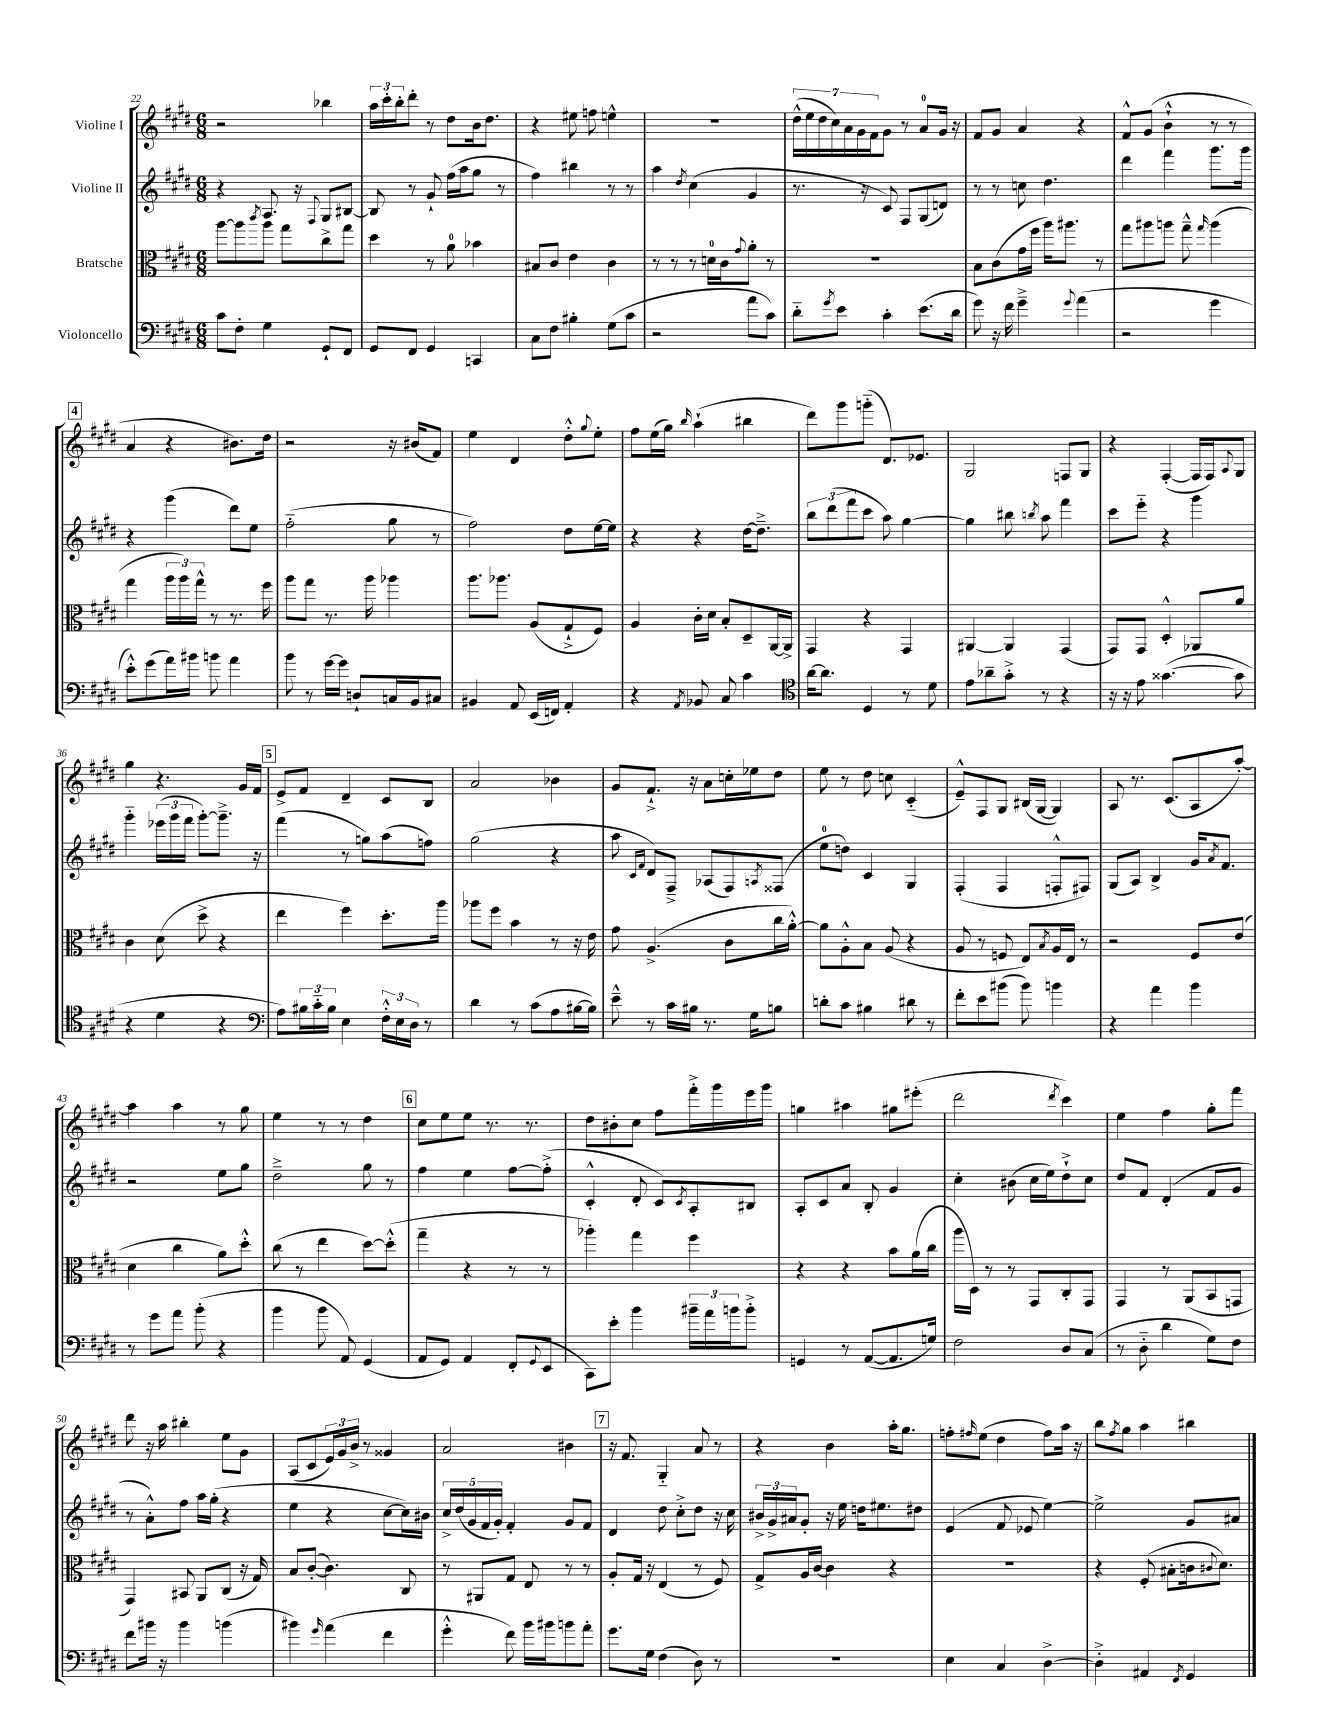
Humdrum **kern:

**kern	**kern	**kern	**kern
*part4	*part3	*part2	*part1
*staff4	*staff3	*staff2	*staff1
*I"Violoncello	*I"Bratsche	*I"Violine II	*I"Violine I
*clefF4	*clefC3	*clefG2	*clefG2
*k[f#c#g#d#]	*k[f#c#g#d#]	*k[f#c#g#d#]	*k[f#c#g#d#]
*M6/8	*M6/8	*M6/8	*M6/8
=22	=22	=22	=22
8c#\L	[8aa\L	4r	2r
8F#'\J	8aa\]	.	.
.	8qccc#/	.	.
4G#\	8aa\J	8.A/	.
.	8gg#\L	.	.
.	.	16r	.
.	.	8qqF#/	.
8GG#`/L	8cc#^\	8G#/L	4bb-X\
8FF#/J	8gg#\J	[8B#X/J	.
=23	=23	=23	=23
8GG#/L	4dd#\	8B#/]	24aa\LL
.	.	.	24ccc#'\
.	.	.	24bb'\J
8FF#/J	.	8r	8ddd#'\J
4GG#/	8r	8g#`/	8r
.	8a\	(16ff#\LL	8dd#\L
.	.	16aa\J	.
4CCn/	4b-X\	8gg#\J	16b\k
.	.	.	8.dd#\J
.	.	8r	.
=24	=24	=24	=24
8C#\L	8B#X/L	4ff#\)	4r
8F#\J	8c#/J	.	.
4B#X'\	4e\	4bb#X\	8ee#X\
.	.	.	8ffn\
(8G#\L	4c#\	8r	4een^^\
8c#\J	.	8r	.
=25	=25	=25	=25
2r	8r	4aa\	2.r
.	8r	.	.
.	.	8qdd#/	.
.	8r	(4cc#\	.
.	16dn\LL	.	.
.	16c#\J	.	.
.	8qqg#/	.	.
8a\L	8a'\J	4g#/	.
8c#\J)	8r	.	.
=26	=26	=26	=26
8d#\L	2.r	8.r	(28dd#^^\LL
.	.	.	28ee\
.	.	.	28dd#\
.	.	.	28cc#\)
8qg#/	.	.	.
8e\J	.	.	.
.	.	.	28a\
.	.	.	28g#\
.	.	16r	.
.	.	.	28f#\J
4c#'\	.	8c#/)	8g#\J
.	.	8F#/L	8r
(8.e\L	.	(8G#/	8a/L
.	.	8dn/J)	16g#/Jk
16d#\Jk	.	.	16r
=27	=27	=27	=27
8g#\)	8B\L	8r	8f#/L
16r	(8c#\	8r	8g#/J
16f#\	.	.	.
4g#~^\	16g#\L	8ccn\	4a/
.	16ff#\JJ	.	.
.	16aa\KL)	4.dd#\	.
.	8.aa#X\J	.	.
8qqg#/	.	.	.
(4a\	.	.	4r
.	8r	.	.
=28	=28	=28	=28
2r	8gg#\L	4ddd#\	8f#^^/L
.	8aa#X\	.	(8g#/J
.	8aan\J	4fff#\	4b`^^\
.	8gg#~^^\	.	.
.	16qqgg#/	.	.
4g#\	(4aa\	8.ggg#\L	8r
.	.	.	8r
.	.	16ggg#\Jk	.
!!LO:LB:g=z
!!LO:REH:place=s1:t=4
=29	=29	=29	=29
8e'^^\L)	4gg#\	4r	4a/
(8g#\	.	.	.
16a\L)	24aa\LL	(4ggg#\	4r
.	24aa\)	.	.
16b#X\JJ	.	.	.
.	24gg#^^\JJ	.	.
8bn\	8r	.	.
4a\	8.r	8ddd#\L)	8.b#X\L)
.	.	8ee\J	.
.	16ff#\	.	16dd#\Jk
=30	=30	=30	=30
8b\	8aa\L	(2ff#\	2r
8r	8gg#\J	.	.
[16g#\LL	8.r	.	.
16g#\JJ]	.	.	.
8Dn`/L	.	.	.
.	16aa\	.	.
16Cn/L	4aa-X\	8gg#\	16r
16BB/J	.	.	(16b#X/KL
8C#X/J	.	8r	8f#/J)
=31	=31	=31	=31
4BB#X/	8.aa\L	2ff#\)	4ee\
.	8.aa-X\J	.	.
8AA/	.	.	4d#/
(16EE/LL	(8A/L	.	.
16FFn/JJ)	.	.	.
4AA'/	8G#`^/	8dd#\L	8dd#'^^\L
.	.	.	8qqgg#/
.	8F#/J)	[16ee\L	8ee'\J
.	.	16ee\JJ]	.
=32	=32	=32	=32
4r	4A/	4r	8ff#\L
.	.	.	(16ee\L
.	.	.	16gg#\JJ)
8qAA/	.	.	16qqbb/
8BB-X/	16c#'\LL	4r	(4aa`\
.	16d#\JJ	.	.
8C#/	8B'/L	.	.
4c#\	8D#~/	[16dd#\KL	4bb#X\
.	.	8.dd#~^\J]	.
.	[16AA/L	.	.
.	16AA^/JJ]	.	.
=33	=33	=33	=33
*clefC4	*	*	*
[16a\KL	4GG#/	12bb\L	8ddd#\L)
8.a\J]	.	.	.
.	.	(12ddd#\	.
.	.	.	8ggg#\
.	.	12fff#\	.
4D#/	4r	8ccc#\J	(8gggn\J
.	.	8aa\)	8.d#/L)
8r	4GG#/	[4gg#\	.
.	.	.	8.e-X/J
8d#\	.	.	.
=34	=34	=34	=34
8e\L	[4AA#X/	4gg#\]	2G#/
8a-X~\	.	.	.
8g#'^\J	4AA#/]	8bb#X\	.
.	.	8qbbn/	.
8r	.	8aa\	.
4r	(4GG#/	4fff#\	8Fn/L
.	.	.	8G#/J
=35	=35	=35	=35
16r	8GG#/L)	8ccc#\L	4r
16r	.	.	.
8e\	8GG#/J	8eee\J	.
([4.g##X\	4D#'^^/	4r	([4F#'/
.	8AA-X/L	4ggg#\	16F#/LL]
.	.	.	16F#/J)
.	.	.	8qqA/
8g##\]	8a/J	.	8G#/J
!!LO:LB:g=z
=36	=36	=36	=36
4r	4c#\	4ggg#\	4gg#\
4d#\	(8d#\	(24eee-X\LL	4.r
.	.	24ggg#\	.
.	.	24fff#\JJ	.
.	8dd#^\	[8ggg#'\L)	.
4r	4r	8.ggg#~^\J]	.
.	.	.	16g#/LL
.	.	16r	16f#/JJ
!!LO:REH:place=s1:t=5
=37	=37	=37	=37
*clefF4	*	*	*
8A\L)	4ee\	(4fff#\	8e^/L
24B#X\L	.	.	8f#/J
24c#\	.	.	.
24B#\JJ	.	.	.
4E\	4ff#\)	8r	4d#~/
.	.	8ggn\L)	.
24F#'^^\LL	8.dd#'\L	(8aa\	8c#/L
24E\	.	.	.
24D#\JJ	.	.	.
8r	.	8ffn\J)	8B/J
.	16aa\Jk	.	.
=38	=38	=38	=38
4d#\	8aa-X\L	(2gg#\	2a/
.	8ff#\J	.	.
8r	4b\	.	.
(8c#\L	.	.	.
8A\	8r	4r	4b-X\
[16B#X\L	16r	.	.
16B#\JJ])	16e\	.	.
=39	=39	=39	=39
8e~^^\	8g#\	8aa\	8g#/L
.	.	16qqc#/LL	.
.	.	16qqf#/JJ	.
8r	(4.A^/	8d#/L)	8.f#`^/J
16c#\LL	.	8F#~^/J	.
16B#X\JJ	.	.	16r
8.r	.	(8A-X/L	8a\L
.	8c#\L	8F#/)	16ccn'\L
16G#\KL	.	.	16ee-X\J
.	.	8qAn/	.
8Bn\J	16cc#\L	(8F##X/J	8dd#\J
.	[16a'^^\JJ)	.	.
=40	=40	=40	=40
8dn'\L	8a\L]	8ee\L	8ee\
8c#\J	8A'^^\	8ddn\J)	8r
4B#X\	8B\J	4c#/	8dd#\
.	(8A/	.	8ccn\
8d#X\	4r	4G#/	(4c#/
8r	.	.	.
=41	=41	=41	=41
8f#'\L	8A/	(4F#'/	8e~^^/L)
8e\	8r	.	8F#/
(8b#X\J	8Fn/	4F#/	8G#/J
8b#\)	8E/L)	.	(16B#X/LL
.	.	.	[16G#/JJ
.	8qB/	.	.
4bn\	16A/L	8Fn'^^/L	4G#/])
.	16E/JJ	.	.
.	8r	8F#X/J)	.
=42	=42	=42	=42
4r	2r	(8G#/L	8A/
.	.	8A/J)	8.r
4a\	.	4B^/	.
.	.	.	(8.c#/L
4b\	8F#/L	16g#/KL	8A/
.	.	8qa/	.
.	.	8.f#/J	.
.	(8e/J	.	[8aa'/J)
!!LO:LB:g=z
=43	=43	=43	=43
8r	4d#\	2r	4aa\]
8g#\L	.	.	.
8a\J	4cc#\	.	4aa\
(8b'\	.	.	.
4r	8a\L)	8ee\L	8r
.	8dd#'^^\J	8gg#\J	8gg#\
=44	=44	=44	=44
4b\	(8cc#\	2dd#~^\	4ee\
.	8r	.	.
8b\	4ee\	.	8r
8AA/)	.	.	8r
(4GG#/	[8dd#\L)	8gg#\	4dd#\
.	(8dd#'^^\J]	8r	.
!!LO:REH:place=s1:t=6
=45	=45	=45	=45
8AA/L	4gg#~\	4ff#\	8cc#\L
8GG#/J)	.	.	8ee\
4AA/	4r	4ee\	8ee\J
.	.	.	8.r
(8FF#'/L	8r	[8ff#\L	.
.	.	.	8.r
8qqGG#/	.	.	.
8EE/J	8r	(8ff#'^\J]	.
=46	=46	=46	=46
8CC#\L)	4aa-X'\)	4c#'^^/	8dd#\L
8e'\J	.	.	8b#X'\
4b\	4gg#\	8d#'/	8cc#\J
.	.	8c#/L)	8ff#\L
.	.	8qc#/	.
24b#X~\LL	4ff#\	8A'/	16fff#'^\L
24a\	.	.	.
.	.	.	16ggg#\
24bn\J	.	.	.
8b'^\J	.	8B#X/J	16eee\
.	.	.	16ggg#\JJ
=47	=47	=47	=47
4GGn/	4r	8A'/L	4ggn\
.	.	8c#/	.
8r	4r	8a/J	4aa#X\
([8AA/L	.	8B'/	.
8.AA/]	8b\L	4g#/	8gg#X\L
.	(16a\L	.	(8eee#X'\J
16Gn/Jk)	16cc#\JJ	.	.
=48	=48	=48	=48
2F#\	16aa\LL	4cc#'\	2ddd#\
.	16D#\JJ)	.	.
.	8r	.	.
.	8r	(8b#X\	.
.	8GG#/L	16cc#\LL	.
.	.	16ee\J)	.
.	.	.	8qddd#/
8D#/L	8C#'/	8dd#`^\	4ccc#\)
(8C#/J	8GG#/J	8cc#\J	.
=49	=49	=49	=49
8r	4GG#/	8dd#/L	4ee\
8D#\	.	8f#/J	.
4d#\	8r	(4d#'/	4ff#\
.	(8AA/L	.	.
8G#\L)	8BB/	8f#/L	8gg#'\L
8F#\J	8GGn/J	8g#/J	8fff#\J
!!LO:LB:g=z
=50	=50	=50	=50
8f#\L	4GG#/)	8r	8ddd#\
16b#X\Jk	.	8a'^^\L)	16r
16r	.	.	16aa\
4b#\	8BB#X/	8ff#\J	4bb#X'\
.	8AA/L	16aa\LL	.
.	.	(16gg#'\JJ	.
(4bn\	(8C#/J	4r	8ee\L
.	16r	.	8g#\J
.	16G#/)	.	.
=51	=51	=51	=51
4b#X\)	8B/L	4ee\	(8A/L
.	([8c#'/J	.	8c#/
16qqg#/	.	.	.
(4a\	4.c#\])	4r	24e/L)
.	.	.	24g#/
.	.	.	24b^/JJ
.	.	.	8r
4f#\	.	[8cc#\L	4g##X/
.	8C#/	16cc#\L])	.
.	.	16b#X\JJ	.
=52	=52	=52	=52
4g#'^^\	8r	20cc#^/LL	2a/
.	.	(20dd#/	.
.	.	20g#/	.
.	8AA#X/L	.	.
.	.	20f#/	.
.	.	20g#'/JJ)	.
8f#\)	8G#/J	4f#'/	.
16b\LL	8E/	.	.
16b#X\J	.	.	.
8bn\	8r	8g#/L	4b#X\
8a'\J	8r	8f#/J	.
!!LO:REH:place=s1:t=7
=53	=53	=53	=53
8.g#\L	8A'/L	4d#/	16r
.	.	.	8.f#/
.	16G#/Jk	.	.
16G#\Jk	16r	.	.
(4F#\	(4E/	8dd#\	4G#/
.	.	8cc#'^\L	.
8D#\)	8r	8dd#\J	8a/
8r	8F#/)	16r	8r
.	.	16cc#\	.
=54	=54	=54	=54
2.r	8G#^/L	24b#X^/LL	4r
.	.	24g#^/	.
.	.	24a#X/J	.
.	16A/L	8g#'/J	.
.	[16c#/JJ	.	.
.	4c#\]	16r	4b\
.	.	16ee\	.
.	.	16ddn\KL	.
.	.	8.ee#X\	.
.	4r	.	16aa'\KL
.	.	.	8.gg#\J
.	.	8dd#X\J	.
=55	=55	=55	=55
4E\	2.r	(4e/	8ffn'\L
.	.	.	16qqff#X/
.	.	.	(8ee\J
4C#/	.	8f#/	4dd#\
.	.	8e-X/	.
[4D#^\	.	[4ee\)	8ff#\L)
.	.	.	16aa\Jk
.	.	.	16r
=56	=56	=56	=56
4D#'^\]	4r	2ee^\]	8bb\L
.	.	.	8qff#/
.	.	.	8gg#\J
4AA#X/	(8F#'/	.	4aa\
.	8B#X'\L	.	.
8qFF#/	.	.	.
4GG#/	16cn\k	8g#/L	4bb#X\
.	8qqc#X/	.	.
.	8.d#\J)	.	.
.	.	8a#X/J	.
==	==	==	==
*-	*-	*-	*-
